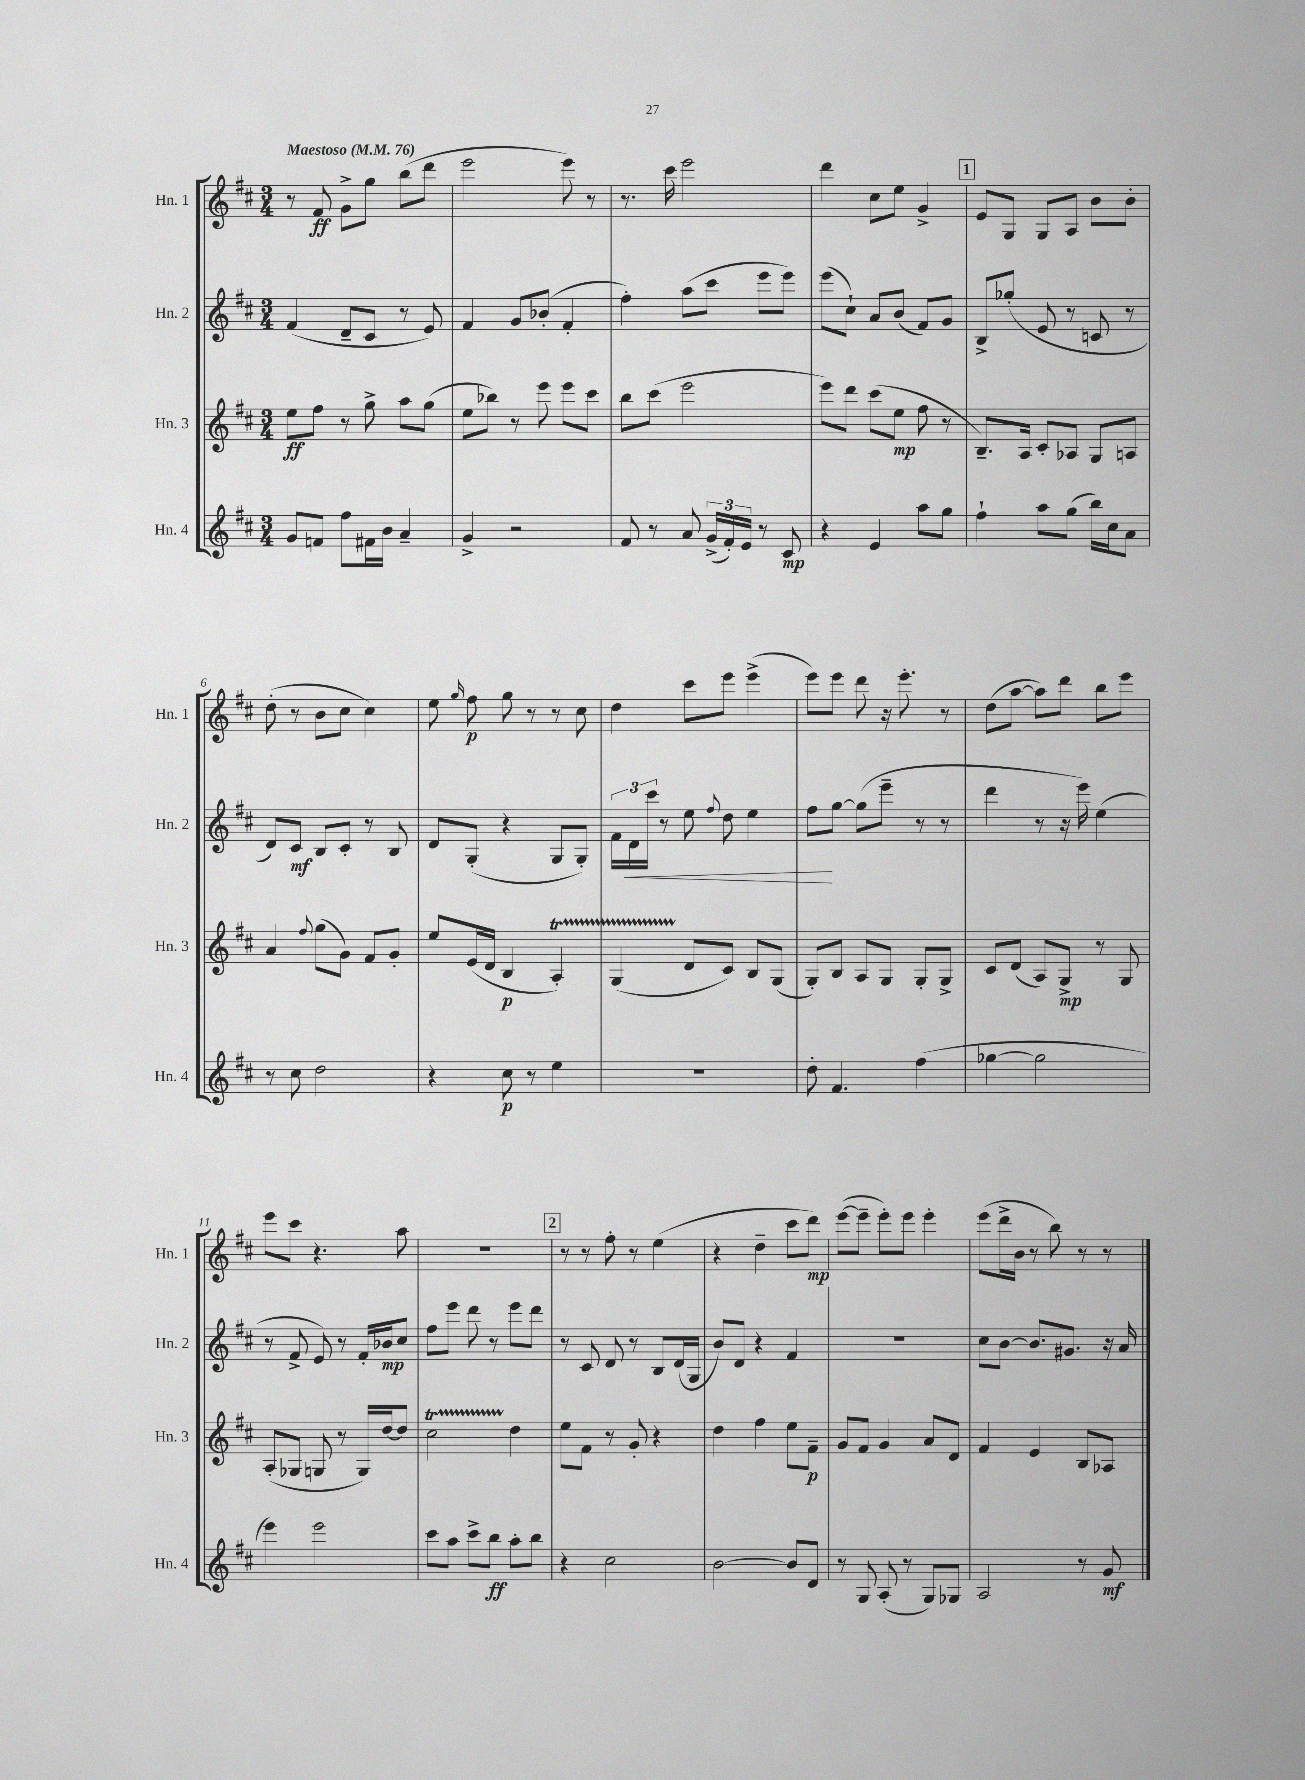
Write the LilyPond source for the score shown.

<<
\new StaffGroup <<
\new Staff = "s0" \with { instrumentName = "Hn. 1" shortInstrumentName = "Hn. 1" } {
    \clef treble \key d \major \numericTimeSignature \time 3/4 \tempo "Maestoso" 4 = 76
    \autoBeamOff r8 fis'8\ff g'8[-> g''8] b''8[( d'''8] |
    e'''2 e'''8) r8 |
    r8. cis'''16 e'''2 |
    d'''4 cis''8[ e''8] g'4-> |
    \mark \markup { \box "1" } e'8[ g8] g8[ a8] b'8[ b'8]-. |
    d''8-.( r8 b'8[ cis''8] cis''4) |
    e''8 \grace { g''16 } fis''8\p g''8 r8 r8 cis''8 |
    d''4 cis'''8[ e'''8] e'''4->( |
    e'''8[) e'''8] d'''8 r16 e'''8.-. r8 |
    d''8[( a''8]~ a''8[) d'''8] b''8[ e'''8] |
    e'''8[ cis'''8] r4. a''8 |
    R2. |
    \mark \markup { \box "2" } r8 r8 fis''8-. r8 e''4( |
    r4 d''4-- cis'''8[ d'''8]\mp) |
    e'''8[~( e'''8]-- e'''8[-.) e'''8] e'''4-. |
    e'''8[( d'''16-> b'16] r8 b''8) r8 r8 \bar "|." |
}
\new Staff = "s1" \with { instrumentName = "Hn. 2" shortInstrumentName = "Hn. 2" } {
    \clef treble \key d \major \numericTimeSignature \time 3/4
    \autoBeamOff fis'4( d'8[-- cis'8] r8 e'8) |
    fis'4 g'8[ bes'8]-.( fis'4-. |
    fis''4-.) a''8[( cis'''8] e'''8[ e'''8]) |
    e'''8[( cis''8]-!) a'8[ b'8]( fis'8[) g'8] |
    \mark \markup { \box "1" } b8[-> ges''8]-.( e'8 r8 c'8 r8 |
    d'8[) cis'8]\mf b8[ cis'8]-. r8 b8 |
    d'8[ g8]-.( r4 g8[ g8]-.) |
    \tuplet 3/2 { fis'16[ d'16\< cis'''16] } r8 e''8 \appoggiatura { fis''8 } d''8 e''4 |
    fis''8[\! g''8]~ g''8[( e'''8]-- r8 r8 |
    d'''4 r8 r16 e'''16) e''4( |
    r8 fis'8-> e'8) r8 fis'16[-. bes'16\mp cis''8] |
    fis''8[ e'''8] d'''8 r8 e'''8[ d'''8] |
    \mark \markup { \box "2" } r8 cis'8 d'8 r8 b8[ d'16( g16] |
    b'8[) d'8] r4 fis'4 |
    R2. |
    cis''8[ b'8]~ b'8.[ gis'8.] r16 a'16 \bar "|." |
}
\new Staff = "s2" \with { instrumentName = "Hn. 3" shortInstrumentName = "Hn. 3" } {
    \clef treble \key d \major \numericTimeSignature \time 3/4
    \autoBeamOff e''8[\ff fis''8] r8 g''8-> a''8[ g''8]( |
    e''8[ bes''8]) r8 e'''8 e'''8[ cis'''8] |
    b''8[ cis'''8]( e'''2 |
    e'''8[) d'''8] cis'''8[( e''8]\mp fis''8 r8 |
    \mark \markup { \box "1" } b8.[--) a16] cis'8[-. aes8] g8[ a8] |
    a'4 \appoggiatura { fis''8 } g''8[( g'8]) fis'8[ g'8]-. |
    e''8[ e'16( d'16] b4\p a4-.\startTrillSpan) |
    g4( d'8[\stopTrillSpan cis'8]) b8[ g8]( |
    g8[-.) b8] a8[ g8] g8[-. g8]-> |
    cis'8[ d'8]( a8[) g8]->\mp r8 g8 |
    a8[-.( ges8] g8 r8 g16[) d''16~ d''8] |
    cis''2\startTrillSpan d''4\stopTrillSpan |
    \mark \markup { \box "2" } e''8[ fis'8] r8 g'8-. r4 |
    d''4 fis''4 e''8[ fis'8]--\p |
    g'8[ fis'8] g'4 a'8[ d'8] |
    fis'4 e'4 b8[ aes8] \bar "|." |
}
\new Staff = "s3" \with { instrumentName = "Hn. 4" shortInstrumentName = "Hn. 4" } {
    \clef treble \key d \major \numericTimeSignature \time 3/4
    \autoBeamOff g'8[ f'8] fis''8[ fis'16 b'16] a'4-- |
    g'4-> r2 |
    fis'8 r8 a'8 \tuplet 3/2 { g'16[->( fis'16-.) e'16] } r8 cis'8\mp |
    r4 e'4 a''8[ g''8] |
    \mark \markup { \box "1" } fis''4-! a''8[ g''8]( b''16[) cis''16 a'8] |
    r8 cis''8 d''2 |
    r4 cis''8\p r8 e''4 |
    R2. |
    d''8-. fis'4. fis''4( |
    ges''4~ ges''2 |
    e'''4) e'''2 |
    cis'''8[ a''8] cis'''8[-> b''8]\ff a''8[-. b''8] |
    \mark \markup { \box "2" } r4 cis''2 |
    b'2~ b'8[ d'8] |
    r8 g8 a8-.( r8 g8[) ges8] |
    a2 r8 g'8\mf \bar "|." |
}
>>
>>
